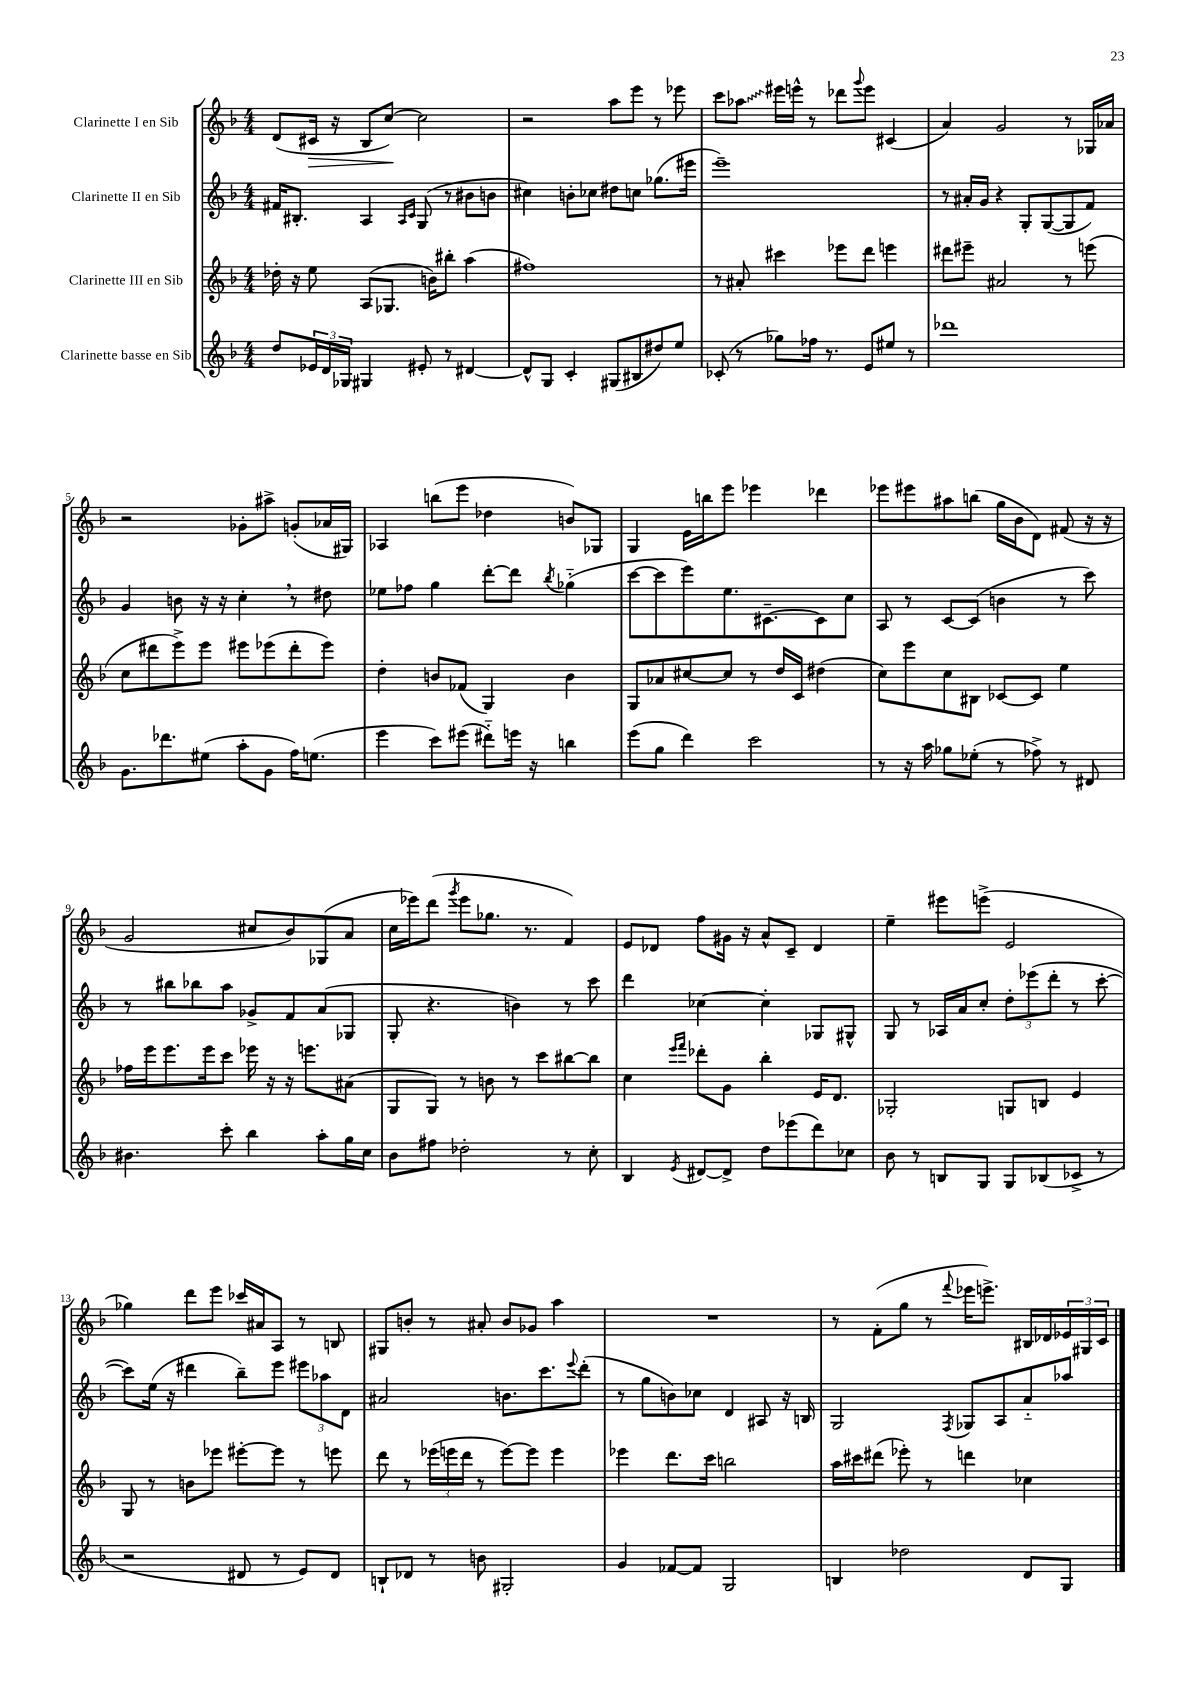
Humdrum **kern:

**kern	**kern	**kern	**kern
*staff4	*staff3	*staff2	*staff1
*clefG2	*clefG2	*clefG2	*clefG2
*k[b-]	*k[b-]	*k[b-]	*k[b-]
*M4/4	*M4/4	*M4/4	*M4/4
8dd	16dd-'	16f#	(8d
.	16r	8.B#'	.
24e-	8ee	.	16c#
24d	.	.	.
.	.	.	16r
24G-	.	.	.
4G#	(8A	4A	8B-
.	8.G-	.	[8cc)
.	.	16qqA	.
.	.	16qqc	.
8e#'	.	(8G	2cc]
.	16b)	.	.
8r	8bb#'	8r	.
[4d#	(4aa	8b#	.
.	.	8b	.
=	=	=	=
8d#^^]	1ff#)	4cc#)	2r
8G	.	.	.
4c'	.	8b'	.
.	.	8cc-	.
(8G#	.	8dd#	8aa
8B#	.	8cc	8eee
8dd#)	.	(8.gg-	8r
8ee	.	.	8eee-
.	.	16eee#	.
=	=	=	=
(8c-'	8r	1eee~)	8ccc
8r	8a#'	.	8aa-
8gg-)	4ccc#	.	16eee#
.	.	.	16eee^^
16ff-	.	.	8r
8.r	.	.	.
.	8eee-	.	8ddd-
.	.	.	8qqggg
8e	8ddd	.	8eee
8ee#	4eee	.	(4c#
8r	.	.	.
=	=	=	=
1ddd-	8ddd#	8r	4a)
.	8eee#~	16a#'	.
.	.	16g	.
.	2a#	4r	2g
.	.	8G'	.
.	.	([8G	.
.	8r	8G]	8r
.	(8eee	8f)	16G-
.	.	.	16a-
=	=	=	=
8.g	8cc	4g	2r
.	8ddd#	.	.
8.ddd-	.	.	.
.	8eee^)	8b	.
(8ee#	8eee	16r	.
.	.	16r	.
8aa'	8eee#	4cc'	8g-'
8g	(8eee-	.	8aa#^
16ff)	8ddd#'	8r	(8g'
(8.ee	.	.	.
.	8eee-)	8dd#	16a-
.	.	.	16G#)
=	=	=	=
4eee	4dd'	8ee-	4A-
.	.	8ff-	.
8ccc)	8b	4gg	(8bb
(8eee#	(8f-	.	8eee
8ddd#'~)	4G)	[8ddd'	4dd-
16eee	.	8ddd]	.
16r	.	.	.
.	.	8qbb-	.
4bb	4b	(4gg-'~	8b)
.	.	.	8G-
=	=	=	=
(8eee	8G	[8ccc	4G
8gg	8a-	8ccc]	.
4ddd)	[8cc#	8eee)	16e
.	.	.	16bb
.	8cc#]	8.ee	8eee
2ccc	8r	.	4eee-
.	.	[8.c#~	.
.	16dd	.	.
.	16c	.	.
.	(4dd#	8c#]	4ddd-
.	.	8cc	.
=	=	=	=
8r	8cc)	8A	8eee-
16r	8eee	8r	8eee#
16aa	.	.	.
8gg-	8cc	[8c	8aa#
(8ee-'	8B#	(8c]	(8bb
8r	[8c-	4b	16gg
.	.	.	16b-
8ff-^)	8c-]	.	8d)
8r	4ee	8r	(8f#
8d#	.	8ccc)	16r
.	.	.	16r
=	=	=	=
4.b#	16ff-	8r	2g
.	16eee	.	.
.	8.eee	8bb#	.
.	.	8bb-	.
.	16eee	.	.
8ccc'	8ccc	8aa	.
4bb-	16eee-	8g-^	8cc#
.	16r	.	.
.	16r	8f	8b-)
.	8.eee	.	.
8aa'	.	(8a	(8G-
16gg	(8a#	8G-	8a
16cc	.	.	.
=	=	=	=
8b-	8G	8G'	16cc
.	.	.	16eee-)
8ff#	8G)	4.r	(8ddd
.	.	.	8qggg
2dd-'	8r	.	8eee-
.	8b	.	8.gg-
.	8r	4b)	.
.	.	.	8.r
.	8ccc	.	.
8r	[8bb#	8r	4f)
8cc'	8bb#]	8ccc	.
=	=	=	=
4B-	4cc	4ddd	8e
.	.	.	8d-
.	16qqeee	.	.
8qe	16qqfff	.	.
[8d#	8ddd-'	[4cc-	8ff
8d#^]	8g	.	16g#
.	.	.	16r
8dd	4bb-'	4cc-']	8a^^
(8eee-	.	.	8c~
8ddd)	16e	8G-	4d-
.	8.d	.	.
8cc-	.	8G#^^	.
=	=	=	=
8b-	2G-'	8G	4ee~
8r	.	8r	.
8B	.	16A-	8eee#
.	.	16a	.
8G	.	8cc'	(8eee^
8G	8G	12dd'	2e
.	.	(12eee-	.
(8B-	8B	.	.
.	.	12ddd'	.
8c-^	4e	8r	.
8r	.	[8ccc'	.
=	=	=	=
2r	8G	8ccc])	4gg-)
.	8r	(16ee	.
.	.	16r	.
.	8b	4ddd#	8ddd
.	8eee-	.	8eee
8d#	[8eee#'	8bb-~)	16ccc-
.	.	.	16a#
8r	8eee#]	8eee	8A
8e)	8r	12eee#	8r
.	.	12aa-	.
8d#	8eee	.	8B
.	.	12d	.
=	=	=	=
8B`	8ddd	2a#	8G#
8d-	8r	.	8b'
8r	(24eee-	.	8r
.	24eee	.	.
.	24ddd	.	.
8b	8r	.	8a#'
2G#'	[8eee)	8.b	8b
.	8eee]	.	8g-
.	.	8.ccc	.
.	4eee	.	4aa
.	.	8qqeee	.
.	.	(8ddd'	.
=	=	=	=
4g	4eee-	8r	1r
.	.	8gg	.
[8f-	8.ddd	8b)	.
8f-]	.	8cc-	.
.	16ccc	.	.
2G	2bb	4d	.
.	.	8A#	.
.	.	16r	.
.	.	16B	.
=	=	=	=
4B	16aa	2G	8r
.	16ccc#	.	.
.	(8ddd#	.	(8f'
2dd-	8eee-')	.	8gg
.	8r	.	8r
.	.	8qF	8qqfff
.	4ddd	8G-	16eee-
.	.	.	8.eee^)
.	.	8A	.
8d	4cc-	8a'~	16B#
.	.	.	16d-
8G	.	8aa-	24e-
.	.	.	24G#
.	.	.	24c
==	==	==	==
*-	*-	*-	*-
